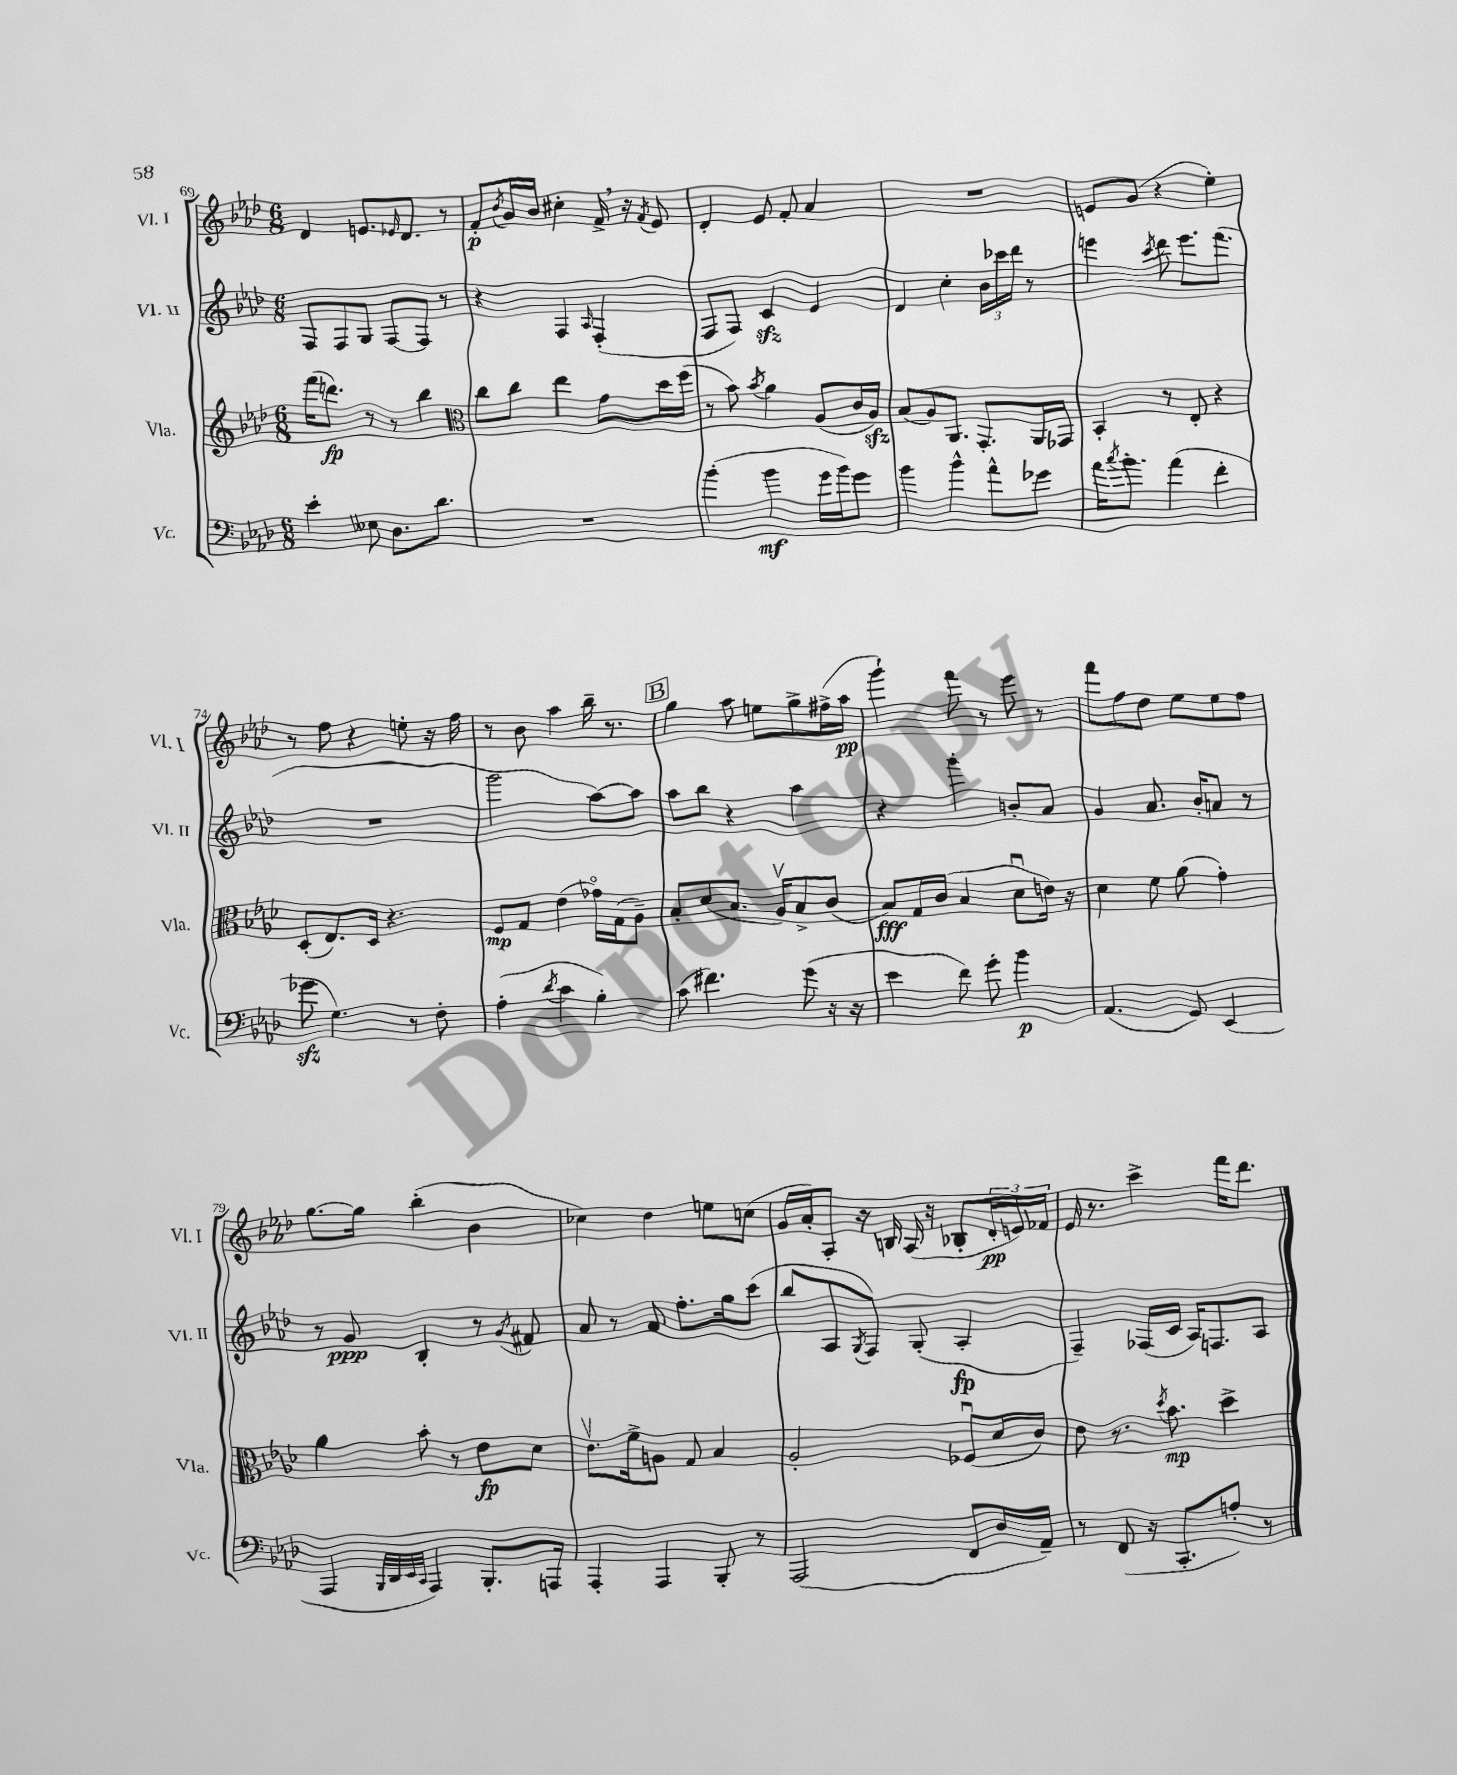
<<
\new StaffGroup <<
\new Staff = "s0" \with { instrumentName = "Vl. I" shortInstrumentName = "Vl. I" } {
    \clef treble \key aes \major \numericTimeSignature \time 6/8
    des'4 e'8. \grace { ees'16 } des'8. r8 |
    f'8-.\p \acciaccatura { bes'8 } g'16 bes'16 cis''4-. f'16-> \breathe r16 \acciaccatura { f'8 } ees'8 |
    des'4-. ees'8 f'8-. aes'4 |
    R2. |
    e'8 g'8( r4 ees''4-.) |
    r8 f''8 r4 e''8-. r16 f''16 |
    r8 bes'8 aes''4 bes''16-- r8. |
    \mark \markup { \box "B" } g''4 aes''8 e''8 g''8-> fis''16->( aes''16\pp |
    g'''4-!) f'''8 r8 ees'''8 r8 |
    f'''8 f''8 des''8 ees''8 ees''8 f''8 |
    g''8.~ g''16 bes''4-.( bes'4 |
    ces''4) des''4 e''8 c''8( |
    g'16 aes'16-.) aes8-. r16 b16 aes16( r16 bes8-. \tuplet 3/2 { des'16-.\pp e'16) fes'16 } |
    ees'16 r8. c'''4-> f'''16 des'''8. \bar "|." |
}
\new Staff = "s1" \with { instrumentName = "Vl. II" shortInstrumentName = "Vl. II" } {
    \clef treble \key aes \major \numericTimeSignature \time 6/8
    f8 f8 g8 f8~ f8 r8 |
    r4 f4 \grace { aes16 } f4-.( |
    f8 f8) c'4\sfz ees'4 |
    des'4 c''4-. \tuplet 3/2 { bes'16 ces'''16 des'''16 } r8 |
    e'''4 \acciaccatura { c'''8 } des'''8 e'''8. f'''8.( |
    R2. |
    g'''2 aes''8~) aes''8 |
    \mark \markup { \box "B" } aes''8 bes''8 r4 aes''4 |
    r4 g'''4-. b'8-. aes'8 |
    g'4 aes'8. bes'16-. a'8 r8 |
    r8 g'8\ppp bes4-. r8 \acciaccatura { g'8 } fis'8 |
    aes'8 r8 f'8 f''8.-. g''16 c'''8( |
    bes''8 aes8 \acciaccatura { g8 } f8) g8-.( aes4-.\fp |
    f4--) fes16( c'16 aes16) f8. aes8 \bar "|." |
}
\new Staff = "s2" \with { instrumentName = "Vla." shortInstrumentName = "Vla." } {
    \clef treble \key aes \major \numericTimeSignature \time 6/8
    f'''16( d'''8.\fp) r8 r8 bes''4 |
    \clef alto c''8 c''8 ees''4 g'8 des''16 f''16( |
    r8 bes'8) \acciaccatura { bes'8 } aes'4 aes8( c'16 aes16\sfz) |
    bes8( aes8) aes,8. g,8.-. aes,16 ges,16 |
    bes,4-. r8 ees8-. r4 |
    des8-.( ees8.) des16 r4. |
    f8\mp g8 ees'4( ges'16\flageolet) g16( aes8--) |
    \mark \markup { \box "B" } bes8-. des'8( bes8. aes16\upbow) bes8-> c'8( |
    bes8\fff) g16 c'16( bes4 des'8\downbow e'16) r16 |
    des'4 f'8 aes'8( g'4-.) |
    aes'4 bes'8-. r8 ees'8\fp des'8 |
    ees'8.\upbow f'16-> a8 g8 bes4 |
    aes2-. fes8\downbow( des'16 c'16) |
    ees'8 r8. \acciaccatura { des''8 } bes'8.\mp des''4-> \bar "|." |
}
\new Staff = "s3" \with { instrumentName = "Vc." shortInstrumentName = "Vc." } {
    \clef bass \key aes \major \numericTimeSignature \time 6/8
    ees'4-. eeses8 des8. des'8. |
    R2. |
    bes'4-.( bes'4\mf g'16 bes'16) g'8 |
    bes'4 bes'4-^ aes'8-^ ges'8 |
    aes'16 \acciaccatura { c''8 } bes'8.-. aes'4( f'4-. |
    ges'8\sfz g4.) r8 f8-. |
    aes4-.( \acciaccatura { des'8 } c'4 bes4-.) |
    \mark \markup { \box "B" } c'8( fis'4.) g'8( r16 r16 |
    ees'4 f'8) g'8-. bes'4\p |
    aes,4.( g,8) ees,4( |
    aes,,4 \grace { bes,,32 des,32 ees,32 c,32 } aes,,4) bes,,8.-. a,,16 |
    aes,,4-. aes,,4 bes,,8-. r8 |
    aes,,2( f,8 des16 aes,16--) |
    r8 f,8( r16 c,8.-. a8-.) r8 \bar "|." |
}
>>
>>
\layout { \context { \Score currentBarNumber = #69 } }
